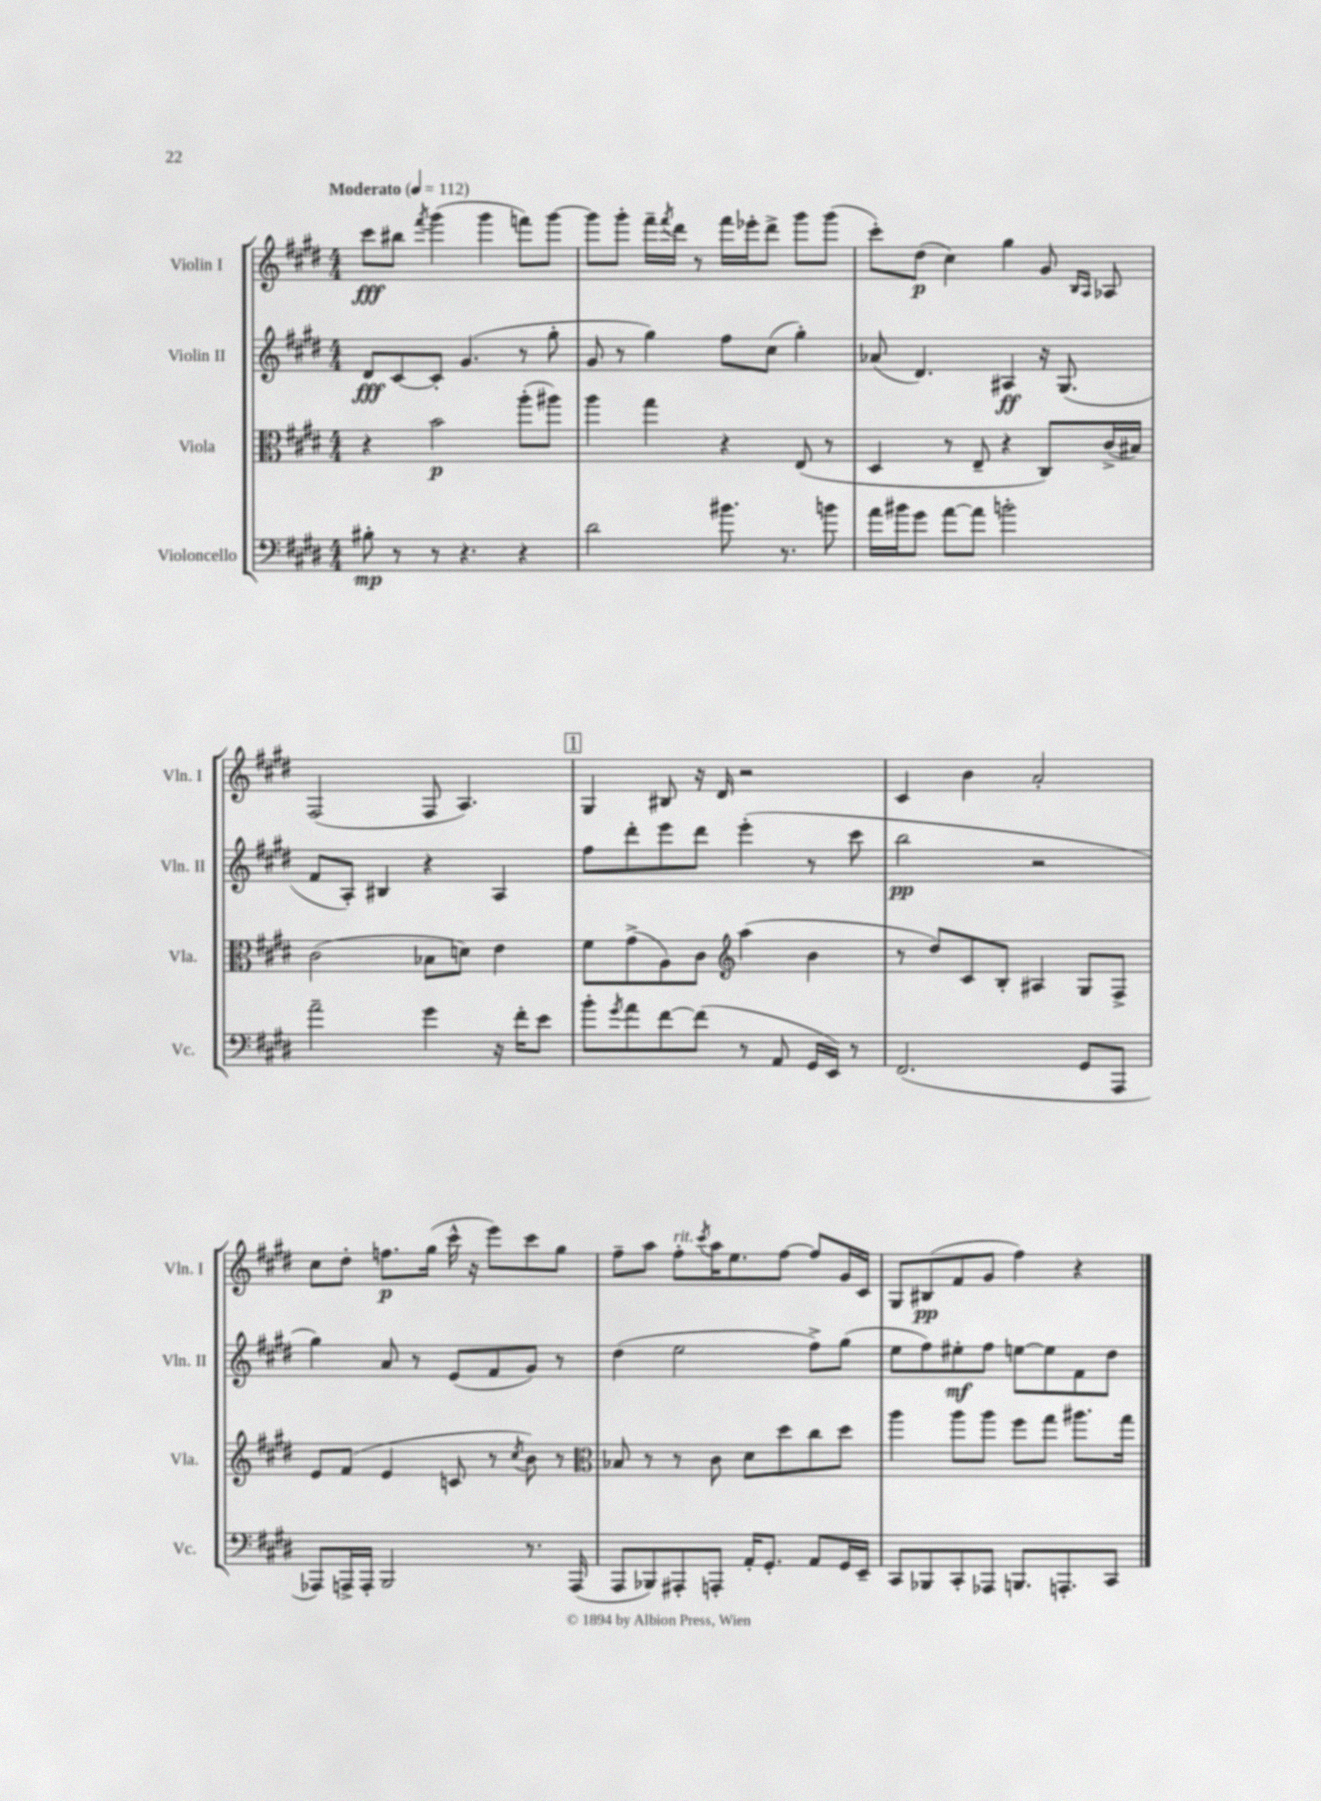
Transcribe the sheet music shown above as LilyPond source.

<<
\new StaffGroup <<
\new Staff = "s0" \with { instrumentName = "Violin I" shortInstrumentName = "Vln. I" } {
    \clef treble \key e \major \numericTimeSignature \time 4/4 \tempo "Moderato" 4 = 112
    cis'''8\fff bis''8 \acciaccatura { fis'''8 } gis'''4( gis'''4 f'''8) gis'''8~ |
    gis'''8 gis'''8-. fis'''16-- \acciaccatura { fis'''8 } dis'''16 r8 fis'''16 ees'''16-. dis'''8-> gis'''8 gis'''8( |
    cis'''8-.) dis''8\p( cis''4) gis''4 gis'8 \grace { b16 a16 } aes8 |
    fis2( fis8 a4.) |
    \mark \markup { \box "1" } gis4 bis8 r16 dis'16 r2 |
    cis'4 b'4 a'2-. |
    cis''8 dis''8-. f''8.\p gis''16( cis'''16-^ r16 e'''8) cis'''8 gis''8 |
    fis''8-- a''8 fis''8-.^\markup { \italic "rit." } \acciaccatura { cis'''8 } a''16 e''8. fis''8~ fis''8 gis'16 cis'16 |
    gis8 bis8\pp( fis'8 gis'8 fis''4) r4 \bar "|." |
}
\new Staff = "s1" \with { instrumentName = "Violin II" shortInstrumentName = "Vln. II" } {
    \clef treble \key e \major \numericTimeSignature \time 4/4
    dis'8\fff cis'8~ cis'8-. gis'4.( r8 gis''8-. |
    gis'8 r8 gis''4) fis''8 cis''8( gis''4-.) |
    aes'8( dis'4.) ais4\ff r16 gis8.( |
    fis'8 a8-.) bis4 r4 a4 |
    \mark \markup { \box "1" } fis''8 dis'''8-. e'''8 dis'''8 e'''4-.( r8 cis'''8 |
    b''2\pp r2 |
    gis''4) a'8 r8 e'8( fis'8 gis'8) r8 |
    dis''4( e''2 fis''8->) gis''8( |
    e''8 fis''8) eis''8-.\mf fis''8 e''8~ e''8 fis'8 dis''8 \bar "|." |
}
\new Staff = "s2" \with { instrumentName = "Viola" shortInstrumentName = "Vla." } {
    \clef alto \key e \major \numericTimeSignature \time 4/4
    r4 b'2\p a''8-.( ais''8) |
    a''4 gis''4 r4 e8( r8 |
    dis4 r8 e8-- r4 cis8) cis'16->( bis16) |
    cis'2( bes8 d'8) e'4 |
    \mark \markup { \box "1" } fis'8 gis'8->( a8) cis'8 \clef treble a''4( b'4 |
    r8 dis''8) cis'8 b8-. ais4 gis8 fis8-> |
    e'8 fis'8( e'4 c'8 r8 \acciaccatura { cis''8 } b'8) r8 |
    \clef alto bes8 r8 r8 cis'8 dis'8 dis''8 cis''8 dis''8 |
    a''4 a''8 a''8 fis''8 gis''8 ais''8. gis''16 \bar "|." |
}
\new Staff = "s3" \with { instrumentName = "Violoncello" shortInstrumentName = "Vc." } {
    \clef bass \key e \major \numericTimeSignature \time 4/4
    bis8-.\mp r8 r8 r4. r4 |
    dis'2 bis'8. r8. b'8 |
    a'16 bis'16 gis'8 a'8~ a'8 b'2-. |
    a'2-- gis'4 r16 fis'16-. e'8 |
    \mark \markup { \box "1" } b'8-. \acciaccatura { gis'8 } a'8 fis'8~ fis'8( r8 a,8 gis,16 e,16) r8 |
    fis,2.( gis,8 a,,8 |
    aes,,8) a,,16-> a,,16-. b,,2 r8. a,,16( |
    a,,8 bes,,8) ais,,8-. a,,8-. a,16-. gis,8.-. a,8 gis,16 e,16-- |
    cis,8 bes,,8 cis,8-. aes,,8 b,,8. a,,8.-. cis,8 \bar "|." |
}
>>
>>
\layout { \context { \Score \remove "Bar_number_engraver" } }
